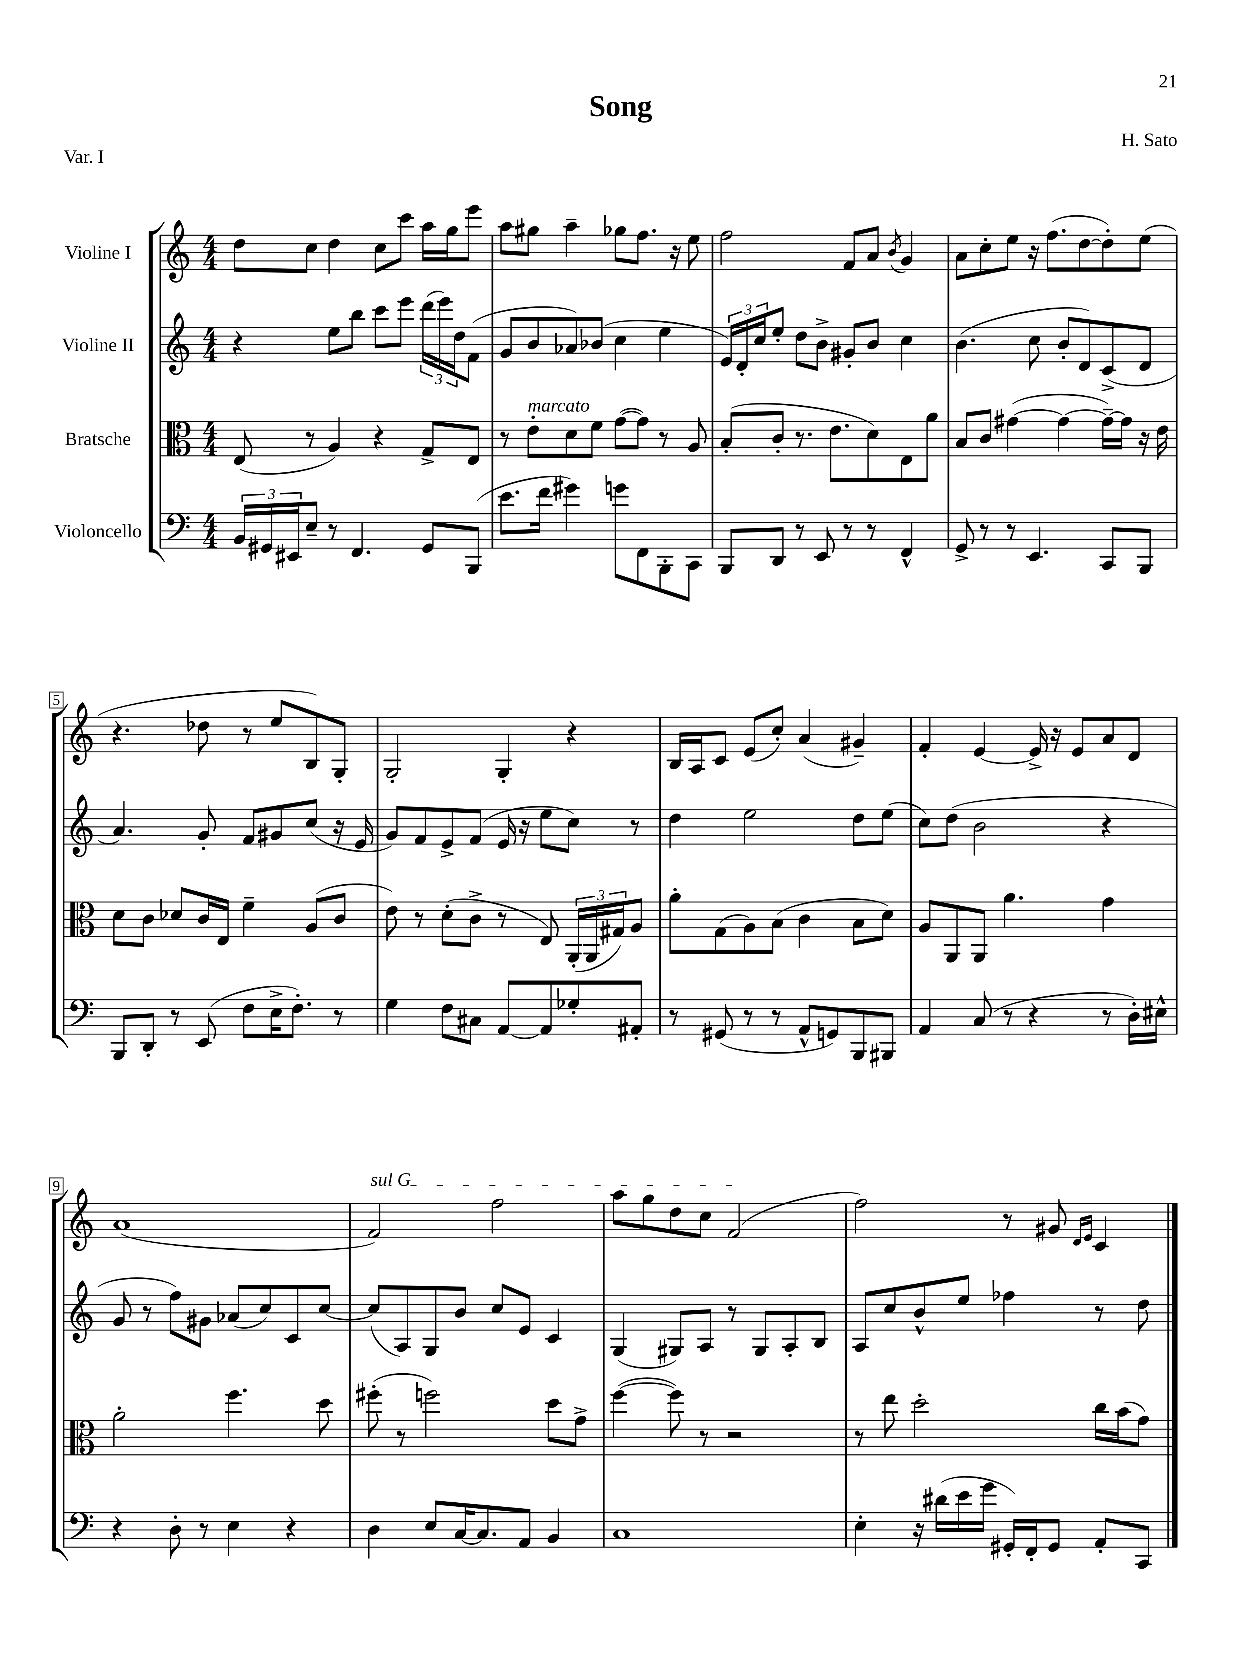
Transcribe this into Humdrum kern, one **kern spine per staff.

**kern	**kern	**kern	**kern
*part4	*part3	*part2	*part1
*staff4	*staff3	*staff2	*staff1
*I"Violoncello	*I"Bratsche	*I"Violine II	*I"Violine I
*clefF4	*clefC3	*clefG2	*clefG2
*k[]	*k[]	*k[]	*k[]
*M4/4	*M4/4	*M4/4	*M4/4
=1	=1	=1	=1
24BB/LL	(8E/	4r	8dd\L
24GG#X/	.	.	.
24EE#X/J	.	.	.
8E~/J	8r	.	8cc\J
8r	4A/)	8ee\L	4dd\
4.FF/	.	8bb\J	.
.	4r	8ccc\L	8cc\L
.	.	8eee\J	8ccc\J
8GG#/L	8G^/L	(24ddd\LL	16aa\LL
.	.	24eee\)	.
.	.	.	16gg\J
.	.	24dd\J	.
(8BBB/J	8E/J	(8f\J	8eee\J
=2	=2	=2	=2
8.e\L	8r	8g/L	8aa\L
!	!LO:TX:a:i:t=marcato	!	!
.	8e'\L	8b/	8gg#X\J
16f\Jk	.	.	.
4g#X\)	8d\	8a-X/)	4aa~\
.	8f\J	(8b-X/J	.
8gn\L	([8g\L	4cc\	8gg-X\L
8FF\	8g\J])	.	8.ff\J
8BBB'\	8r	4ee\	.
.	.	.	16r
8CC\J	8A/	.	8ee\
=3	=3	=3	=3
8BBB/L	(8B'/L	24e/LL)	2ff\
.	.	24d'/	.
.	.	24cc/J	.
8DD/J	8c'/J	8ee'/J	.
8r	8.r	8dd\L	.
8EE/	.	8b^\J	.
.	8.e\L	.	.
8r	.	8g#X'/L	8f/L
8r	8d\)	8b/J	8a/J
.	.	.	8qb/
4FF^^/	8E\	4cc\	4g/
.	8a\J	.	.
=4	=4	=4	=4
8GG^/	8B/L	(4.b\	8a\L
8r	8c/J	.	8cc'\
8r	([4g#X\	.	8ee\J
4.EE/	.	8cc\	16r
.	.	.	(8.ff\L
.	4g#\_	8b'/L	.
.	.	8d/)	[8dd\
8CC/L	16g#~\LL_)	(8c^/	8dd'\])
.	16g#\JJ]	.	.
8BBB/J	16r	8d/J	(8ee\J
.	16e\	.	.
!!LO:LB:g=z
=5	=5	=5	=5
8BBB/L	8d\L	4.a/)	4.r
8DD'/J	8c\J	.	.
8r	8d-X/L	.	.
(8EE/	16c/L	8g'/	8dd-X\
.	16E/JJ	.	.
8F\L	4f~\	8f/L	8r
16E^\K	.	8g#X/	8ee/L
8.F'\J)	.	.	.
.	(8A/L	(8cc/J	8B/)
8r	8c/J	16r	8G'/J
.	.	16e/	.
=6	=6	=6	=6
4G\	8e\)	8g/L)	2G'/
.	8r	8f/	.
8F\L	(8d'\L	8e^/	.
8C#X\J	8c^\J	(8f/J	.
[8AA/L	8r	16e/	4G'/
.	.	16r	.
8AA/]	8E/)	8ee\L	.
8G-X'/	(24AA'/LL	8cc\J)	4r
.	24AA/	.	.
.	24G#X/J)	.	.
8AA#X'/J	8A/J	8r	.
=7	=7	=7	=7
8r	8a'\L	4dd\	16B/LL
.	.	.	16A/J
(8GG#X/	(8G\	.	8c/J
8r	8A\)	2ee\	(8e/L
8r	(8B\J	.	8cc'/J)
8AA^^/L	4c\	.	(4a/
8GGn/)	.	.	.
8BBB/	8B\L	8dd\L	4g#X~/)
8BBB#X/J	8d\J)	(8ee\J	.
=8	=8	=8	=8
4AA/	8A/L	8cc\L)	4f'/
.	8AA/	(8dd\J	.
(8C/	8AA/J	2b\	[4e/
8r	4.a\	.	.
4r	.	.	16e^/]
.	.	.	16r
.	.	.	8e/L
8r	4g\	4r	8a/
16D'\LL)	.	.	8d/J
16E#X^^\JJ	.	.	.
!!LO:LB:g=z
=9	=9	=9	=9
4r	2a'\	8g/	(1a
.	.	8r	.
8D'\	.	8ff\L)	.
8r	.	8g#X\J	.
4E\	4.ff\	(8a-X/L	.
.	.	8cc/)	.
4r	.	8c/	.
.	8dd\	[8cc/J	.
=10	=10	=10	=10
!	!	!	!LO:TX:a:i:t=sul G
4D\	(8ff#X'\	(8cc/L]	2f/)
.	8r	8A/)	.
8E/L	2ffn\)	8G/	.
[16C/K	.	8b/J	.
8.C/]	.	.	.
.	.	8cc/L	2ff\
8AA/J	.	8e/J	.
4BB/	8dd\L	4c/	.
.	8g^\J	.	.
=11	=11	=11	=11
1C	([4ff\	(4G/	8aa\L
.	.	.	8gg\
.	8ff\])	8G#X/L)	8dd\
.	8r	8A/J	8cc\J
.	2r	8r	(2f/
.	.	8G#/L	.
.	.	8A'/	.
.	.	8B/J	.
=12	=12	=12	=12
4E'\	8r	8A/L	2ff\)
.	8ee\	8cc/	.
16r	2dd'\	8b^^/	.
(16d#X\LL	.	.	.
16e\	.	8ee/J	.
16g\JJ	.	.	.
16GG#X'/LL)	.	4ff-X\	8r
16FF'/J	.	.	.
8GG#/J	.	.	8g#X/
.	.	.	16qqd/LL
.	.	.	16qqe/JJ
8AA'/L	16cc\LL	8r	4c/
.	(16b\J	.	.
8CC/J	8g\J)	8dd\	.
==	==	==	==
*-	*-	*-	*-
